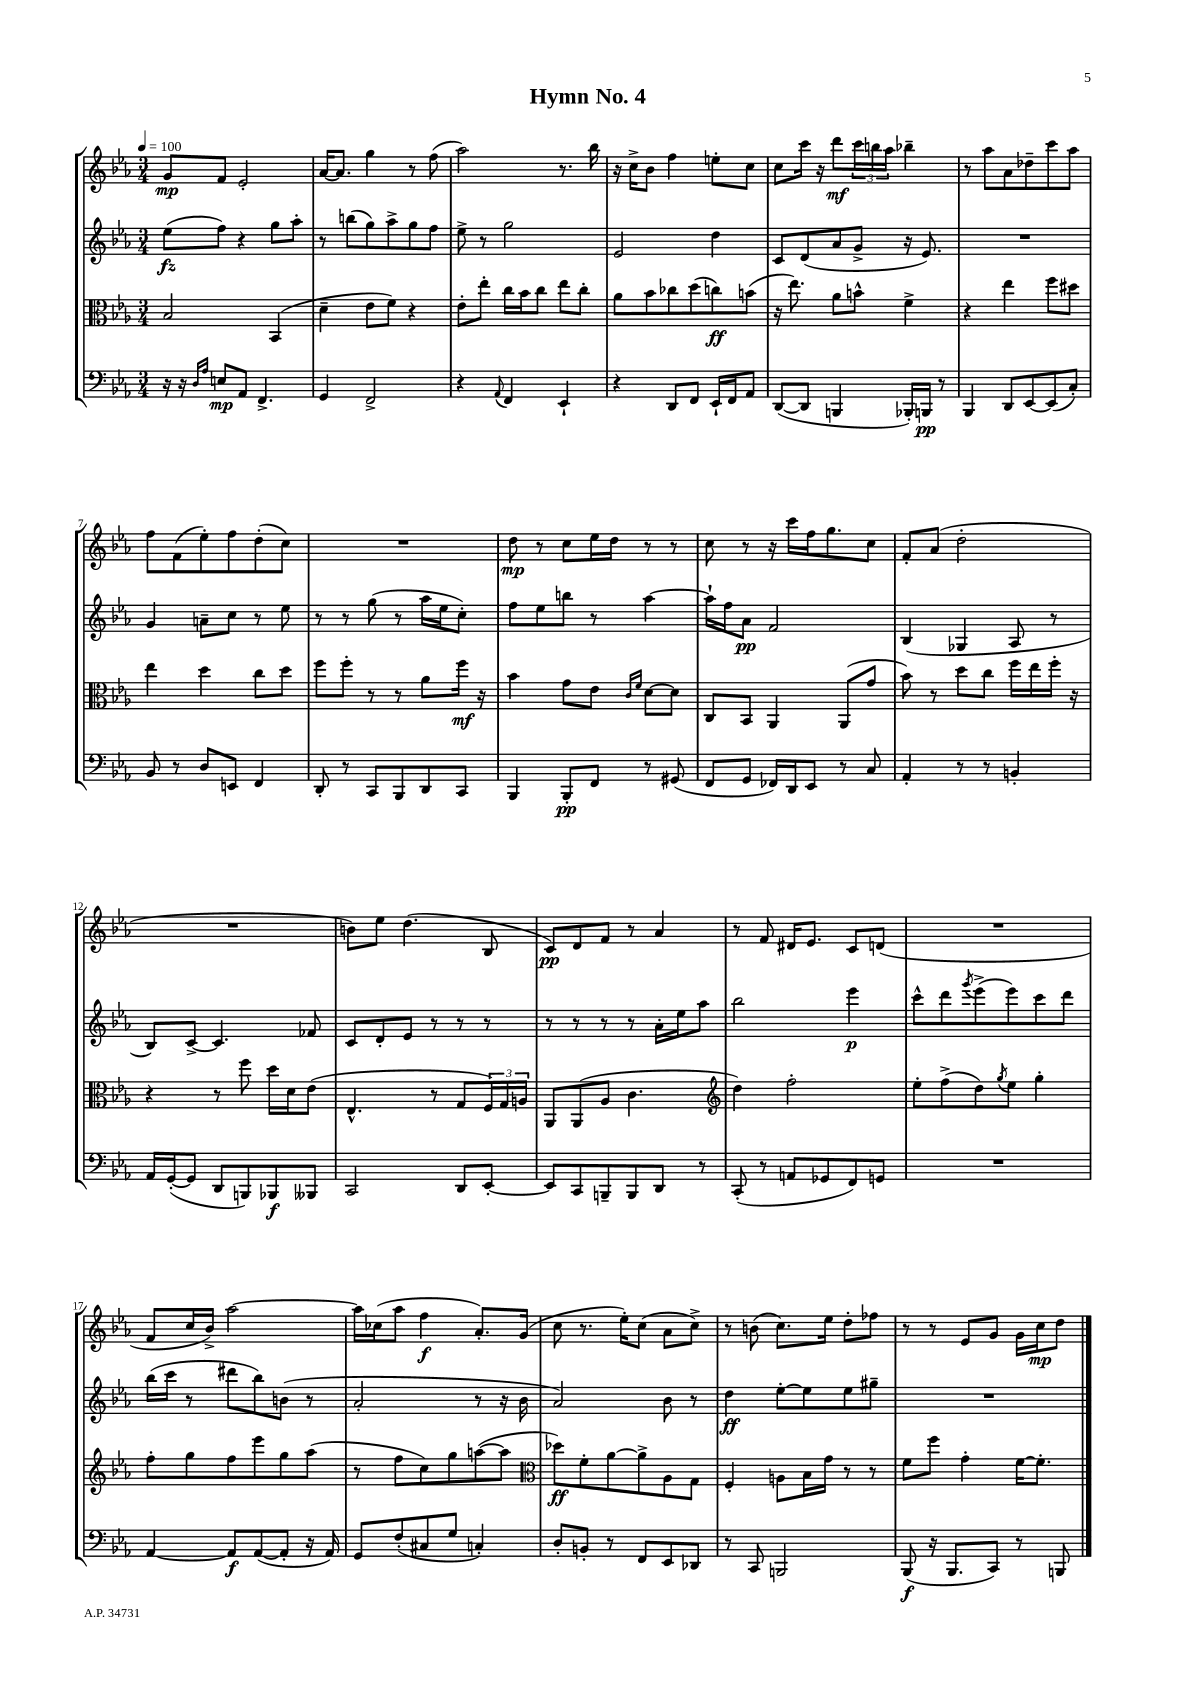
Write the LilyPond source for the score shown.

\header { title = "Hymn No. 4" }
<<
\new StaffGroup <<
\new Staff = "s0" {
    \clef treble \key ees \major \numericTimeSignature \time 3/4 \tempo 4 = 100
    g'8\mp f'8 ees'2-. |
    aes'16~ aes'8. g''4 r8 f''8( |
    aes''2) r8. bes''16 |
    r16 c''16-> bes'8 f''4 e''8-. c''8 |
    c''8 c'''16 r16 d'''8\mf \tuplet 3/2 { c'''16 b''16 aes''16 } bes''4-- |
    r8 aes''8 aes'8 des''8-- c'''8 aes''8 |
    f''8 f'8( ees''8-.) f''8 d''8-.( c''8) |
    R2. |
    d''8\mp r8 c''8 ees''16 d''16 r8 r8 |
    c''8 r8 r16 c'''16 f''16 g''8. c''8 |
    f'8-. aes'8( d''2-. |
    R2. |
    b'8) ees''8 d''4.( bes8 |
    c'8\pp) d'8 f'8 r8 aes'4 |
    r8 f'8 dis'16 ees'8. c'8 d'8( |
    R2. |
    f'8 c''16 bes'16->) aes''2~ |
    aes''16 ces''16( aes''8 f''4\f aes'8.-.) g'16( |
    c''8 r8. ees''16-.) c''8( aes'8 c''8->) |
    r8 b'8( c''8.) ees''16 d''8-. fes''8 |
    r8 r8 ees'8 g'8 g'16 c''16\mp d''8 \bar "|." |
}
\new Staff = "s1" {
    \clef treble \key ees \major \numericTimeSignature \time 3/4
    ees''8\fz( f''8) r4 g''8 aes''8-. |
    r8 b''8( g''8) aes''8-> g''8 f''8 |
    ees''8-> r8 g''2 |
    ees'2 d''4 |
    c'8 d'8( aes'8 g'8-> r16 ees'8.) |
    R2. |
    g'4 a'8-- c''8 r8 ees''8 |
    r8 r8 g''8( r8 aes''16 ees''16 c''8-.) |
    f''8 ees''8 b''8 r8 aes''4~ |
    aes''16-! f''16 aes'8\pp f'2 |
    bes4( ges4 aes8 r8 |
    bes8) c'8~-> c'4. fes'8 |
    c'8 d'8-. ees'8 r8 r8 r8 |
    r8 r8 r8 r8 aes'16-. ees''16 aes''8 |
    bes''2 ees'''4\p |
    c'''8-^ d'''8 \acciaccatura { g'''8 } ees'''8->( ees'''8) c'''8 d'''8 |
    bes''16( c'''16 r8 dis'''8 bes''8) b'8( r8 |
    aes'2-. r8 r16 bes'16 |
    aes'2) bes'8 r8 |
    d''4\ff ees''8~-. ees''8 ees''8 gis''8-- |
    R2. \bar "|." |
}
\new Staff = "s2" {
    \clef alto \key ees \major \numericTimeSignature \time 3/4
    bes2 bes,4( |
    d'4-- ees'8 f'8) r4 |
    ees'8-. ees''8-. c''16 bes'16 c''8 ees''8 c''8-. |
    aes'8 bes'8 ces''8 d''8( c''8\ff) b'8( |
    r16 ees''8.) aes'8 b'8-^ f'4-> |
    r4 ees''4 f''8 dis''8 |
    ees''4 d''4 c''8 d''8 |
    f''8 f''8-. r8 r8 aes'8 f''16\mf r16 |
    bes'4 g'8 ees'8 \grace { c'16 f'16 } d'8~ d'8 |
    c8 bes,8 aes,4 aes,8( g'8 |
    bes'8) r8 d''8 c''8 f''16 ees''16 f''16-. r16 |
    r4 r8 f''8 d''16 d'16 ees'8( |
    ees4.-^ r8 g8 \tuplet 3/2 { f16) g16 a16 } |
    aes,8 aes,8( aes8 c'4. |
    \clef treble d''4) f''2-. |
    ees''8-. f''8->( d''8) \acciaccatura { g''8 } ees''8 g''4-. |
    f''8-. g''8 f''8 ees'''8 g''8 aes''8( |
    r8 f''8 c''8) g''8 a''8~( a''8 |
    \clef alto des''8\ff) f'8-. aes'8~ aes'8-> aes8 g8 |
    f4-. a8 bes16 g'16 r8 r8 |
    f'8 f''8 g'4-. f'16~ f'8.-. \bar "|." |
}
\new Staff = "s3" {
    \clef bass \key ees \major \numericTimeSignature \time 3/4
    r16 r16 \grace { d16 aes16 } e8\mp aes,8 f,4.-> |
    g,4 f,2-> |
    r4 \appoggiatura { aes,8 } f,4 ees,4-! |
    r4 d,8 f,8 ees,16-! f,16 aes,8 |
    d,8~( d,8 b,,4 bes,,16-.) b,,16\pp r8 |
    bes,,4 d,8 ees,8~ ees,8( c8-.) |
    bes,8 r8 d8 e,8 f,4 |
    d,8-. r8 c,8 bes,,8 d,8 c,8 |
    bes,,4 bes,,8-.\pp f,8 r8 gis,8( |
    f,8 g,8 fes,16) d,16 ees,8 r8 c8 |
    aes,4-. r8 r8 b,4-. |
    aes,16 g,16~-.( g,8 d,8 b,,8) bes,,8\f beses,,8 |
    c,2 d,8 ees,8~-. |
    ees,8 c,8 b,,8-- b,,8 d,8 r8 |
    c,8-.( r8 a,8 ges,8 f,8) g,8 |
    R2. |
    aes,4~ aes,8\f aes,8~( aes,8-. r16 aes,16) |
    g,8 f8-.( cis8 g8 c4-.) |
    d8-. b,8-. r8 f,8 ees,8 des,8 |
    r8 c,8 b,,2 |
    bes,,8\f( r16 bes,,8. c,8) r8 b,,8 \bar "|." |
}
>>
>>
